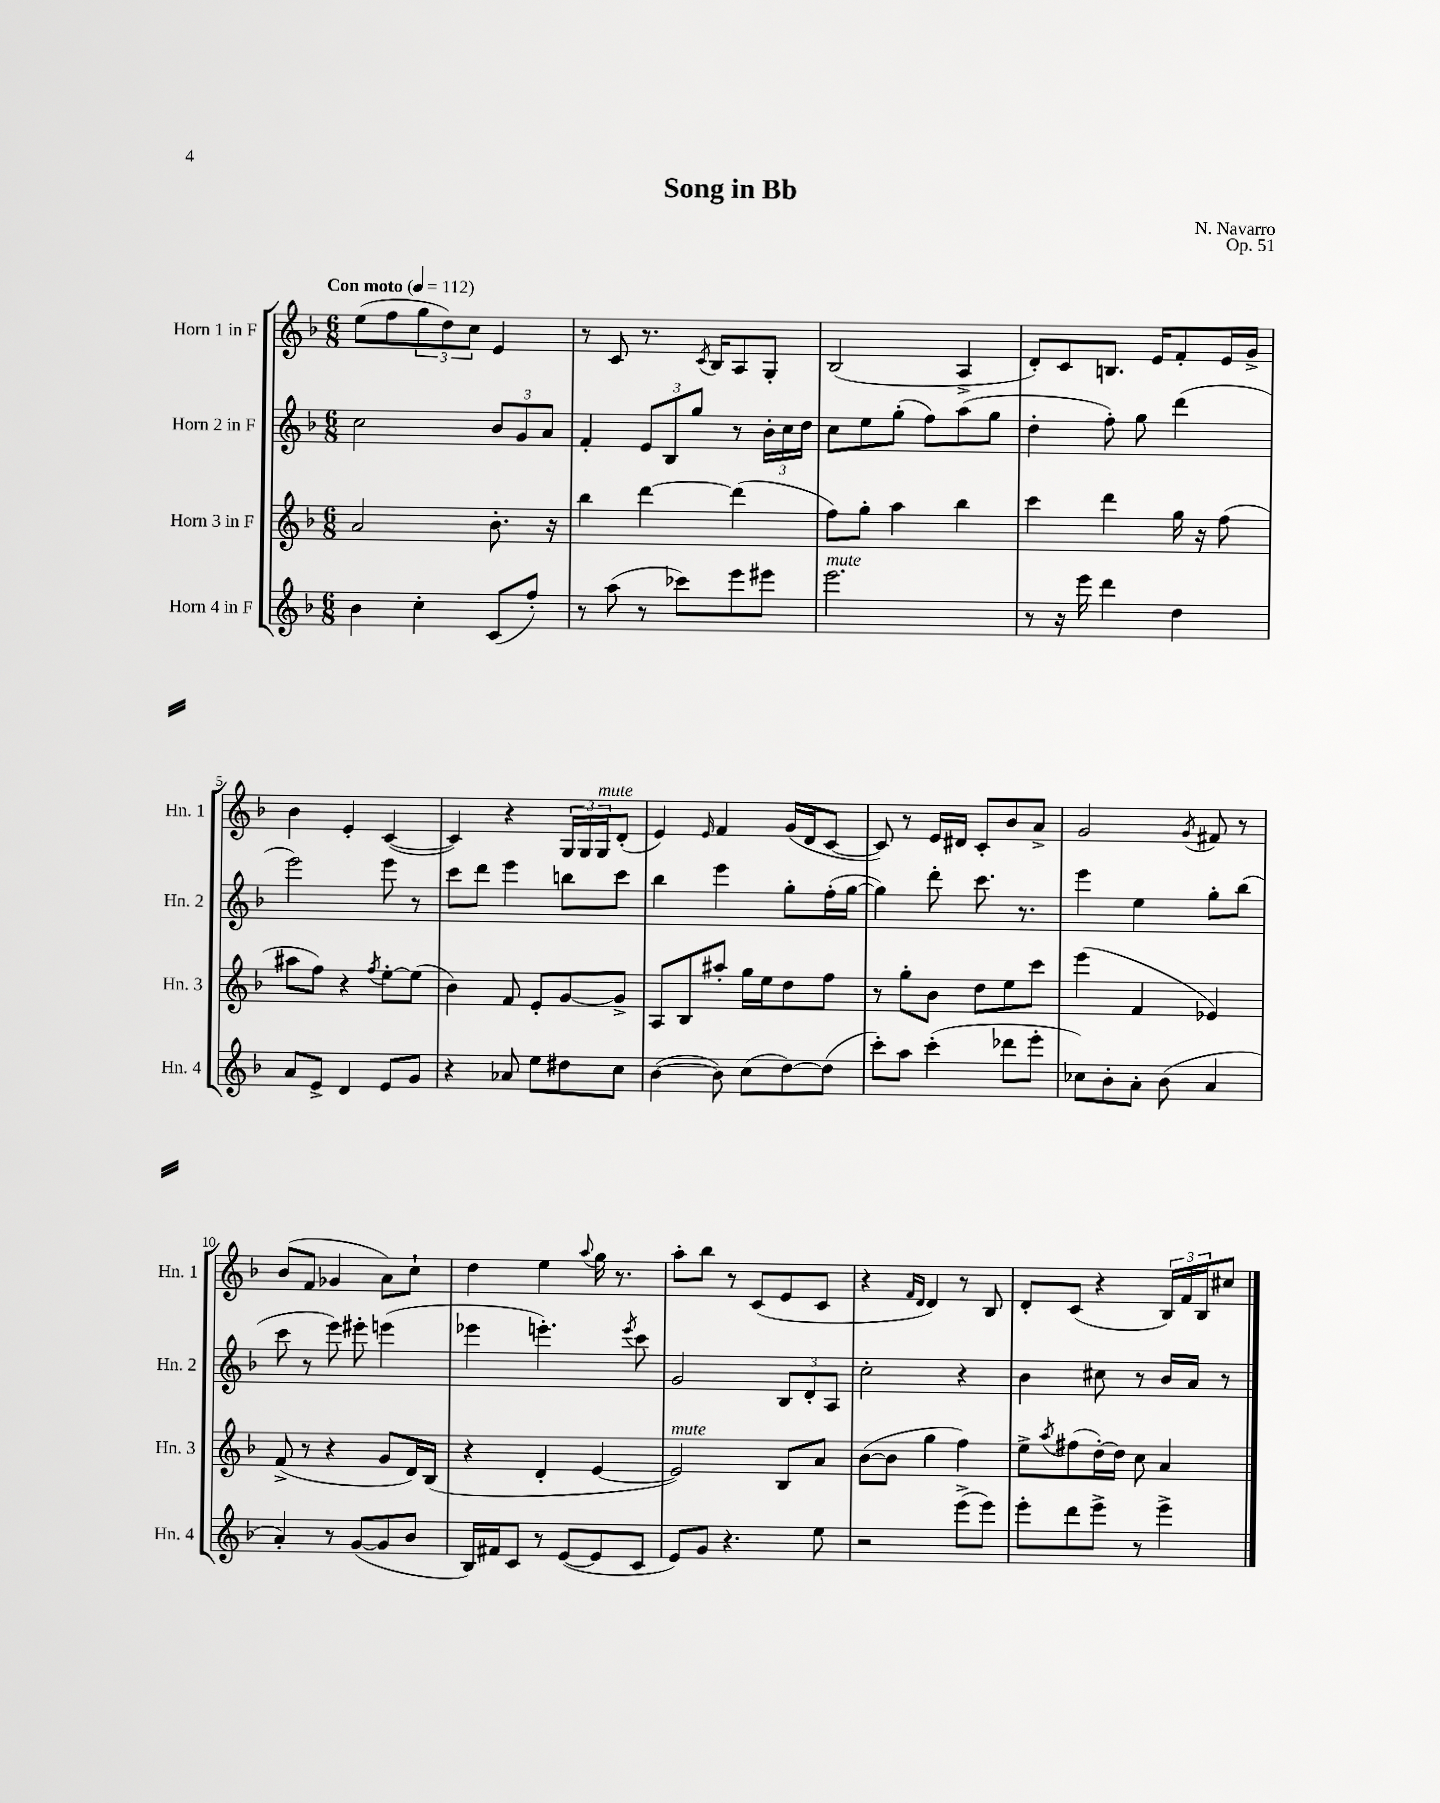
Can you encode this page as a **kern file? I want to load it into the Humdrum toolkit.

**kern	**kern	**kern	**kern
*staff4	*staff3	*staff2	*staff1
*clefG2	*clefG2	*clefG2	*clefG2
*k[b-]	*k[b-]	*k[b-]	*k[b-]
*M6/8	*M6/8	*M6/8	*M6/8
*MM112	*MM112	*MM112	*MM112
4b-\	2a/	2cc\	(8ee\L
.	.	.	8ff\
4cc'\	.	.	12gg\
.	.	.	12dd\)
.	.	.	12cc\J
(8c/L	8.b-'\	12b-/L	4e/
.	.	12g/	.
8ff'/J)	.	.	.
.	.	12a/J	.
.	16r	.	.
=	=	=	=
8r	4bb-\	4f'/	8r
(8aa\	.	.	8c/
8r	[4ddd\	12e/L	8.r
.	.	12B-/	.
8ccc-\L)	.	.	.
.	.	12gg/J	.
.	.	.	8qc/
.	.	.	16B-/LK
8eee\	(4ddd\]	8r	8A/
8eee#\J	.	24b-'\LL	8G'/J
.	.	24cc\	.
.	.	24dd\JJ	.
=	=	=	=
2.eee\	8ff\L)	8cc\L	(2B-/
.	8gg'\J	8ee\	.
.	4aa\	(8gg'\J	.
.	.	8ff\L)	.
.	4bb-\	(8aa\	4A^/
.	.	8gg\J	.
=	=	=	=
8r	4ccc\	4dd'\	8d'/L)
16r	.	.	8c/
16eee\	.	.	.
4ddd\	4ddd\	8ff'\)	8.B/J
.	.	8gg\	.
.	.	.	16e/LK
4dd\	16gg\	(4ddd\	8f'/
.	16r	.	.
.	(8ff\	.	16e/L
.	.	.	16g^/JJ
=	=	=	=
8a/L	8aa#\L	2eee\)	4b-\
8e^/J	8ff\J)	.	.
4d/	4r	.	4e'/
.	8qff/	.	.
8e/L	[8ee'\L	8eee\	([4c/
8g/J	(8ee\]J	8r	.
=	=	=	=
4r	4b-\)	8ccc\L	4c/])
.	.	8ddd\J	.
8a-/	8f/	4eee\	4r
8ee\L	8e'/L	.	.
8dd#\	[8g/	8bb\L	24G/LL
.	.	.	24G/
.	.	.	24G/J
8cc\J	8g^/]J	8ccc\J	(8d'/J
=	=	=	=
([4b-\	8A/L	4bb-\	4e/)
.	8B-/	.	.
.	.	.	16qqe/
8b-\])	8aa#'/J	4eee\	4f/
(8cc\L	16gg\LL	.	.
.	16ee\J	.	.
[8dd\)	8dd\	8gg'\L	(16g/LL
.	.	.	16d/J
(8dd\]J	8ff\J	(16ff'\L	[8c/J
.	.	[16gg\JJ	.
=	=	=	=
8ccc'\L)	8r	4gg\])	8c/])
8aa\J	8gg'\L	.	8r
(4ccc'\	8b-\J	8ddd'\	16e/LL
.	.	.	16d#/JJ
.	8dd\L	8.ccc\	8c'/L
8ddd-\L	8ee\	.	8b-/
.	.	8.r	.
8eee'\J	8ccc\J	.	8a^/J
=	=	=	=
8cc-\L)	(4eee\	4eee\	2g/
8b-'\	.	.	.
8a'\J	4f/	4ee\	.
(8b-\	.	.	.
.	.	.	8qg/
4a/	4e-/)	8gg'\L	8f#/
.	.	(8bb-\J	8r
=	=	=	=
4a'/)	(8f^/	8ccc\	(8b-/L
.	8r	8r	8f/J
8r	4r	8eee\)	4g-/
([8g/L	.	8eee#'\	.
8g/]	8g/L	(4eee\	8a\L)
8b-/J	16d/L)	.	8cc`\J
.	(16B-/JJ	.	.
=	=	=	=
16B-/LL)	4r	4eee-\	4dd\
16f#/J	.	.	.
8c/J	.	.	.
8r	4d'/	4.eee'\)	4ee\
([8e/L	.	.	.
.	.	.	8qqaa/
8e/]	[4e/	.	16gg\
.	.	.	8.r
.	.	8qeee/	.
8c/J	.	8ccc\	.
=	=	=	=
8e/L)	2e/])	2g/	8aa'\L
8g/J	.	.	8bb-\J
4.r	.	.	8r
.	.	.	(8c/L
.	8B-/L	12B-/L	8e/
.	.	12d'/	.
8ee\	8a/J	.	8c/J
.	.	12A/J	.
=	=	=	=
2r	([8b-\L	2cc'\	4r
.	8b-\]J	.	.
.	.	.	16qqf/LL
.	.	.	16qqd/JJ
.	4gg\	.	4d/)
(8eee^\L	4ff\)	4r	8r
8eee\J)	.	.	8B-/
=	=	=	=
8eee'\L	8ee^\L	4b-\	8d'/L
.	8qaa/	.	.
8ddd\	(8ff#\	.	(8c/J
8eee^\J	[16dd'\L)	8cc#\	4r
.	16dd\]JJ	.	.
8r	8cc\	8r	.
4eee^\	4a/	16b-/LL	24B-/LL)
.	.	.	24f/
.	.	16a/JJ	.
.	.	.	24B-/J
.	.	8r	8cc#/J
==	==	==	==
*-	*-	*-	*-
